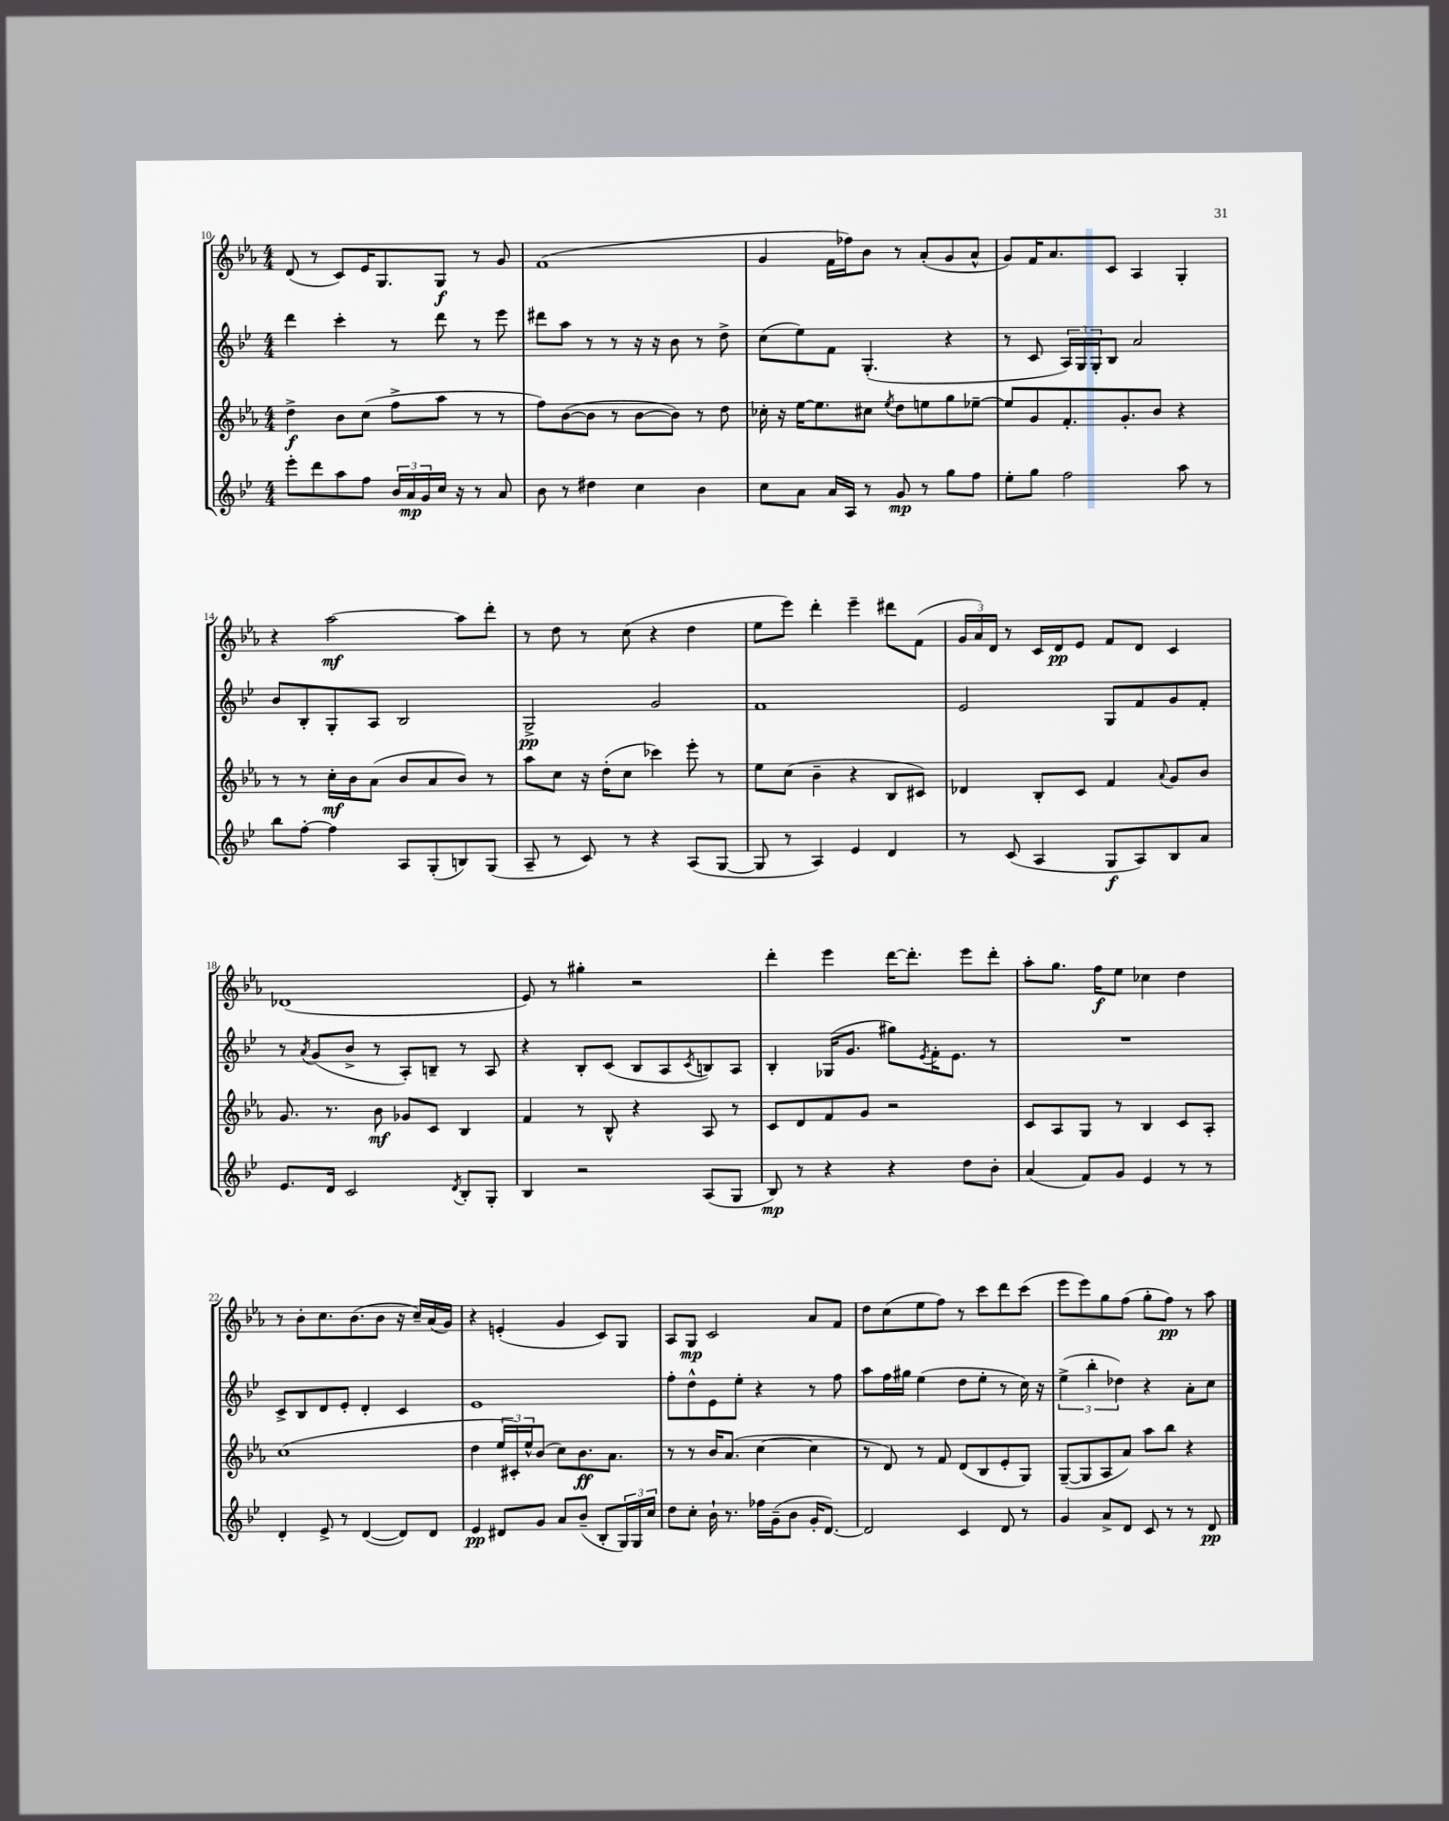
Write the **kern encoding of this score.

**kern	**kern	**kern	**kern
*staff4	*staff3	*staff2	*staff1
*clefG2	*clefG2	*clefG2	*clefG2
*k[b-e-]	*k[b-e-a-]	*k[b-e-]	*k[b-e-a-]
*M4/4	*M4/4	*M4/4	*M4/4
8eee-'	4dd^	4ddd	(8d
8ddd	.	.	8r
8aa	8b-	4ccc'	8c)
8ff	(8cc	.	16e-
.	.	.	8.G
24b-	8ff^	8r	.
24a	.	.	.
24g	.	.	.
16cc	8aa-	8ddd	8G
16r	.	.	.
8r	8r	8r	8r
8a	8r	8eee-	8g
=	=	=	=
8b-	8ff)	8ddd#	(1f
8r	([8b-	8aa	.
4dd#	8b-]	8r	.
.	8r	8r	.
4cc	[8b-	16r	.
.	.	16r	.
.	8b-])	8b-	.
4b-	8r	8r	.
.	8dd	8dd^	.
=	=	=	=
8cc	16cc-'	(8cc	4g
.	16r	.	.
8a	[16ee-	8ee-)	.
.	8.ee-]	.	.
16a	.	8f	16f
16A	.	.	16ff-)
8r	8cc#	(4.G'	8b-
.	8qee-	.	.
8g	8dd	.	8r
8r	8ee	.	(8a-'
8gg	8gg	4r	8g
8ff	[8ee-~	.	8a-^^
=	=	=	=
8ee-'	8ee-]	8r	8g)
8gg	8g	8c	16f
.	.	.	8.a-
2ff	8.f'	24A)	.
.	.	24G	.
.	.	24G'	.
.	.	8B-	8c
.	8.g'	.	.
.	.	2a	4A-
.	8b-	.	.
8aa	4r	.	4G'
8r	.	.	.
=	=	=	=
8bb-	8r	8b-	4r
[8ff'	8r	8B-'	.
4ff]	16cc'	8G'	[2aa-
.	16b-	.	.
.	(8a-	8A	.
8A	8b-	2B-	.
(8G'	8a-	.	.
8B)	8b-)	.	8aa-]
(8G	8r	.	8ddd'
=	=	=	=
8A~	8aa-	2G^	8r
8r	8cc	.	8dd
8c)	16r	.	8r
.	(16dd'	.	.
8r	8cc	.	(8cc
4r	4ccc-)	2g	4r
(8A	8eee-'	.	4dd
[8G	8r	.	.
=	=	=	=
8G]	8ee-	1f	8ee-
8r	(8cc	.	8eee-)
4A)	4b-~	.	4ddd'
4e-	4r	.	4eee-~
4d	8B-	.	8ddd#
.	8c#)	.	(8f
=	=	=	=
8r	4d-	2e-	24g
.	.	.	24a-)
.	.	.	24d
(8c	.	.	8r
4A	8B-'	.	16c
.	.	.	16d
.	8c	.	8e-
8G	4f	8G	8f
8A)	.	8f	8d
.	8qqa-	.	.
8B-	8g	8g	4c
8a	8b-	8f'	.
=	=	=	=
8.e-	8.g	8r	(1d-
.	.	8qa	.
.	.	(8g	.
16d	8.r	.	.
2c	.	8b-^	.
.	8b-	8r	.
.	8g-	8A')	.
.	8c	8B~	.
8qd	.	.	.
8B-'	4B-	8r	.
8G'	.	8A	.
=	=	=	=
4B-	4f	4r	8e-)
.	.	.	8r
2r	8r	8B-'	4gg#'
.	8B-^^	(8c	.
.	4r	8B-	2r
.	.	8A	.
.	.	8qc	.
(8A	8A-	8B)	.
8G	8r	8A	.
=	=	=	=
8B-)	8c	4B-'	4ddd'
8r	8d	.	.
4r	8f	(16G-	4eee-
.	.	8.g	.
.	8g	.	.
4r	2r	8gg#)	[16ddd
.	.	.	8.ddd']
.	.	8qe-	.
.	.	16f'	.
.	.	8.e-	.
8dd	.	.	8eee-
8b-'	.	8r	8ddd'
=	=	=	=
(4a	8c	1r	8aa-'
.	8A-	.	8.gg
8f)	8G	.	.
.	.	.	16ff
8g	8r	.	8ee-
4e-	4B-	.	4cc-
8r	8c	.	4dd
8r	8A-'	.	.
=	=	=	=
4d'	(1cc	8c^	8r
.	.	8B-	8b-'
8e-^	.	8d	8.cc
8r	.	8e-'	.
.	.	.	(8.b-
([4d	.	4d'	.
.	.	.	8b-
8d])	.	4c	16r
.	.	.	16cc~)
8d	.	.	(16a-
.	.	.	16g)
=	=	=	=
4e-	4dd	1e-	4r
8d#	24ee-	.	(4e'
.	24c#')	.	.
.	24ee-^^	.	.
8g	(8b-	.	.
8a	8cc)	.	4g
(8b-~	8.b-	.	.
8B-'	.	.	8c)
.	8.a-	.	.
24G)	.	.	8G
24G	.	.	.
24cc	.	.	.
=	=	=	=
8dd	8r	8ff'	8A-
8cc'	8r	8dd^^	8G
16b-`	16b-	8e-	2c
8.r	(8.a-	.	.
.	.	8ee-'	.
16ff-	[4cc	4r	.
(16g~	.	.	.
8b-	.	.	.
16g'	4cc]	8r	8a-
[8.d)	.	.	.
.	.	8ff	8f
=	=	=	=
2d]	8r	8aa	8dd
.	8d)	16ff	(8cc
.	.	16gg#	.
.	8r	(4ee-	8ee-
.	8f	.	8ff)
4c	(8d	8dd	8r
.	8B-	8ee-'	8ccc
8d	8e-'	8r	8ddd
8r	8G)	16cc)	(8ccc
.	.	16r	.
=	=	=	=
4g	([8G~	(6ee-^	8eee-
.	8G]	.	8eee-)
.	.	6bb-'	.
8a^	8A-	.	8gg
.	.	6dd-)	.
8d	8a-)	.	(8ff
8c	8aa-	4r	8gg'
8r	8bb-	.	8ff)
8r	4r	8a'	8r
8d	.	8cc	8aa-
==	==	==	==
*-	*-	*-	*-
